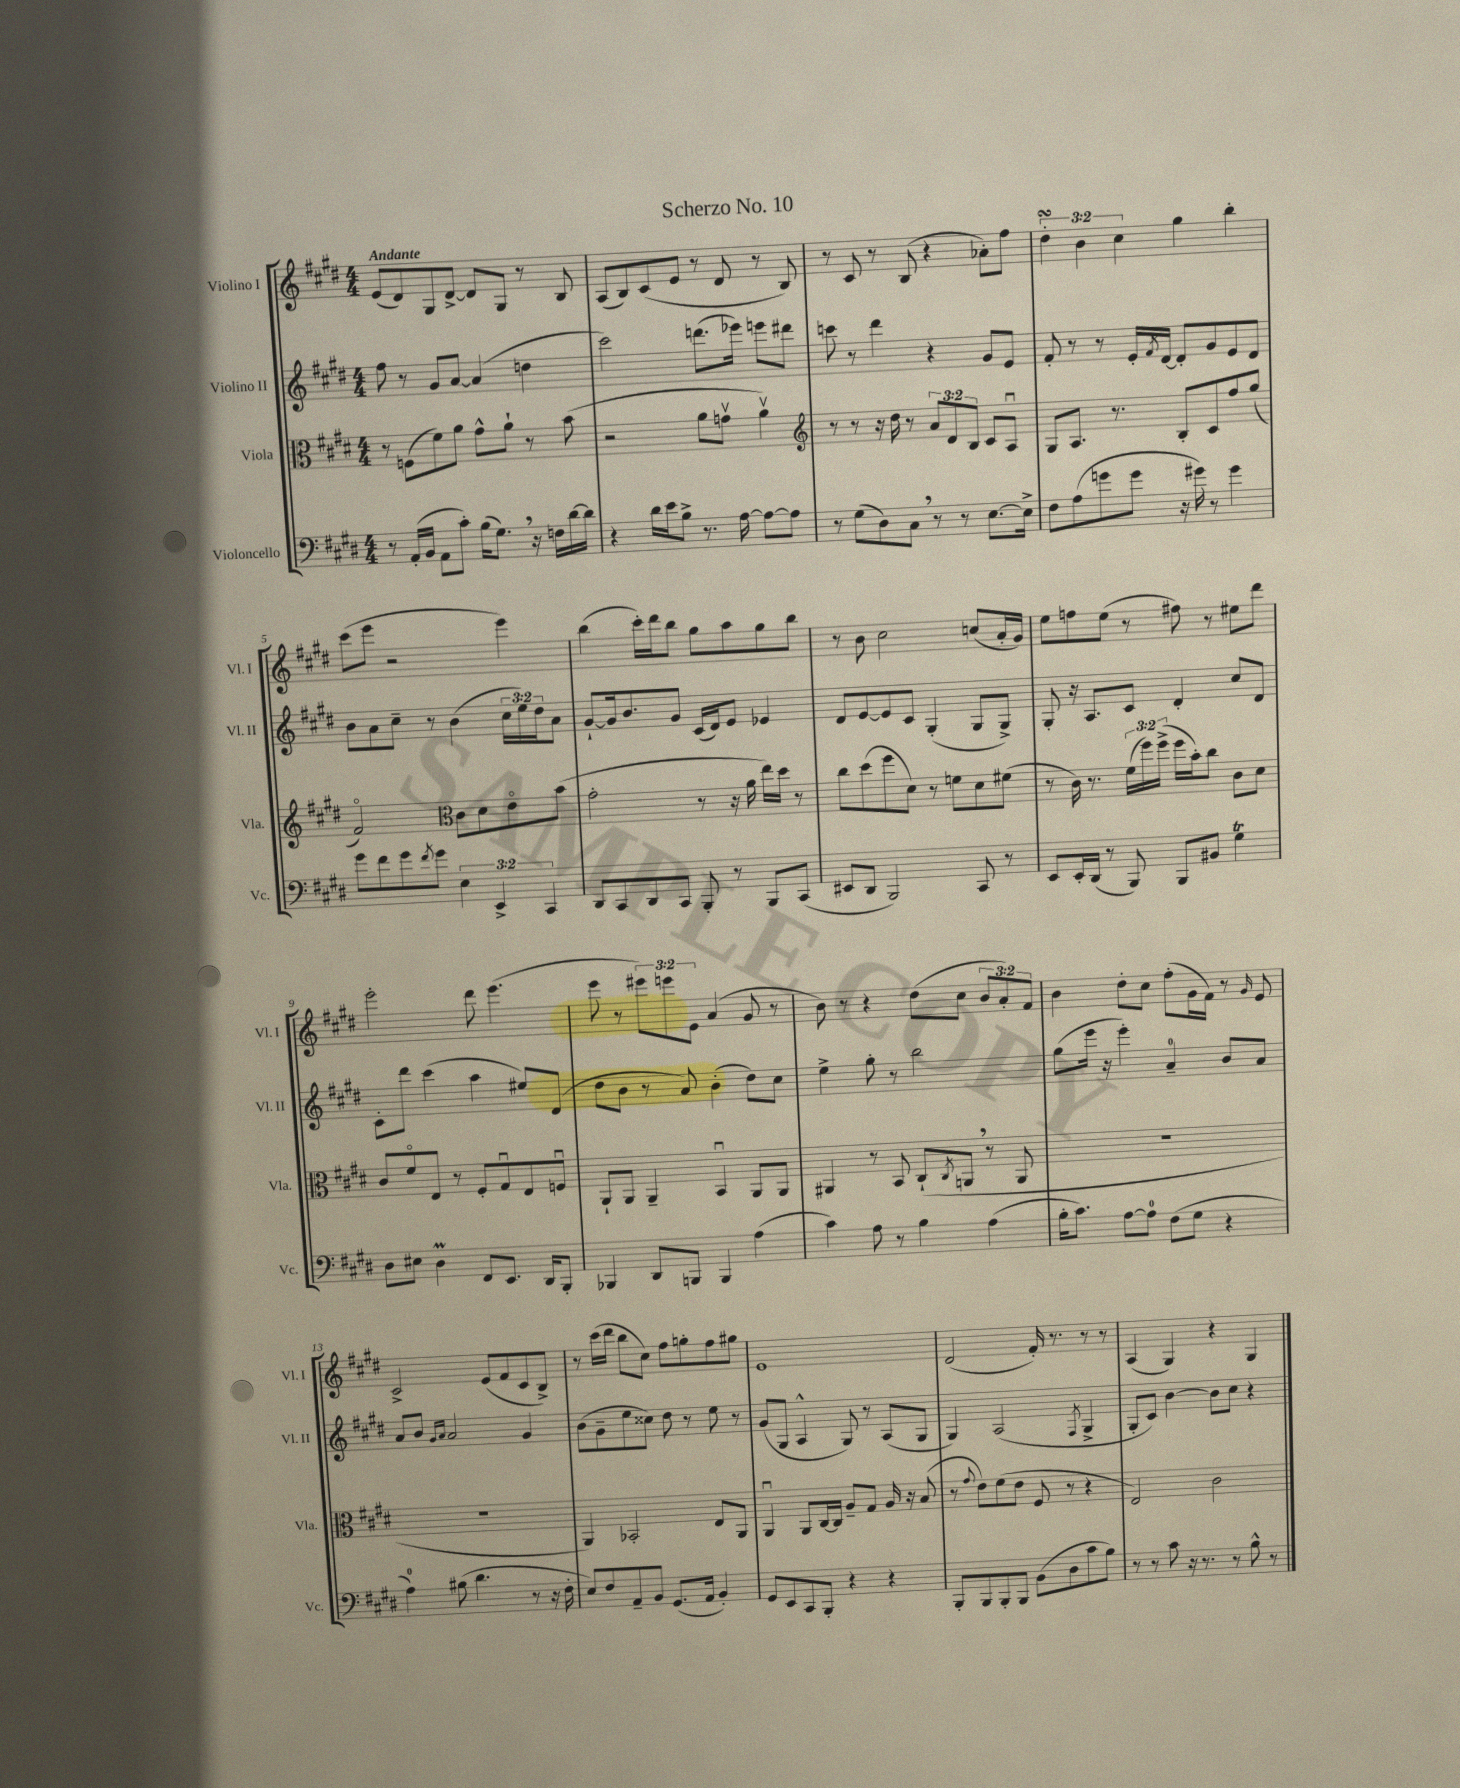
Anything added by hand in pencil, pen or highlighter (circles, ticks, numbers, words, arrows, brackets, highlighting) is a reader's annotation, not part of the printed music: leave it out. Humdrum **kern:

**kern	**kern	**kern	**kern
*part4	*part3	*part2	*part1
*staff4	*staff3	*staff2	*staff1
*I"Violoncello	*I"Viola	*I"Violino II	*I"Violino I
*I'Vc.	*I'Vla.	*I'Vl. II	*I'Vl. I
*clefF4	*clefC3	*clefG2	*clefG2
*k[f#c#g#d#]	*k[f#c#g#d#]	*k[f#c#g#d#]	*k[f#c#g#d#]
*M4/4	*M4/4	*M4/4	*M4/4
=1	=1	=1	=1
!	!	!	!LO:TX:a:B:t=Andante
8r	8r	8ff#\	(8e/L
(16AA'/LL	(8Fn\L	8r	8d#/)
16BB/JJ	.	.	.
8AA\L	8f#\)	8g#/L	8G#/
8c#'\J)	8a\J	[8a/J	[8d#^/J
(16B\KL	8g#^^\L	(4a/]	8d#/L]
8.G#,\J)	.	.	.
.	8a`\J	.	8G#/J
16r	8r	4ddn\	8r
16Fn\LL	.	.	.
[16d#\	(8b\	.	8B/
16d#\JJ]	.	.	.
=2	=2	=2	=2
4r	2r	2ccc#\)	(8A/L
.	.	.	8B/)
16d#\LL	.	.	(8c#/
16e\J	.	.	.
8B^\J	.	.	8e/J
8.r	8a\L	(8.dddn\L	8r
.	8gnv\J	.	8d#/
[16A\	.	16eee-X\Jk)	.
8A\L_	4av\)	8eeen\L	8r
8A\J]	.	8ddd#X\J	8B/)
=3	=3	=3	=3
*	*clefG2	*	*
8r	8r	8cccn\	8r
(8G#\L	8r	8r	8c#/
8D#\)	16r	4ddd#\	8r
.	16dd#\	.	.
8C#,\J	8r	.	(8B/
8r	12a/L	4r	4r
.	12d#/	.	.
8r	.	.	.
.	12B/J	.	.
[8.E\L	8c#/L	8g#/L	8a-X'\L)
.	8Au/J	8e/J	8ff#\J
16E^\Jk]	.	.	.
=4	=4	=4	=4
8F#\L	8G#/L	8f#'/	6dd#sSsS'\
(8A\	8.A/J	8r	.
.	.	.	6b\
8gn\	.	8r	.
.	8.r	.	.
.	.	.	6cc#\
8g\J	.	16e'/LL	.
.	.	8qf#/	.
.	.	[16d#/JJ	.
16r	8B'/L	8d#'/L]	4gg#\
16g#X\)	.	.	.
8r	8c#/	8g#/	.
4g#\	8ff#/	8e/	4bb'\
.	(8gg#/J	8d#/J	.
!!LO:LB:g=z
=5	=5	=5	=5
8g#\L	2f#/)	8b\L	(8ccc#\L
8f#\	.	8a\	8eee\J
8g#\	.	8cc#~\J	2r
8qf#/	.	.	.
8g#\J	.	8r	.
*	*clefC3	*	*
6E\	8c#\L	(4b\	.
.	8d#\	.	.
6EE^/	.	.	.
.	8e\	24cc#\LL	4eee\)
.	.	24ee\)	.
6CC#/	.	24dd#\J	.
.	(8b\J	8a\J	.
=6	=6	=6	=6
8DD#/L	2g#'\	[8g#`/L	(4bb\
8CC#/	.	16g#/k]	.
.	.	8.b/	.
8DD#/	.	.	16ccc#'\LL)
.	.	.	16ddd#\J
8CC#/J	.	8g#/J	8bb\J
8BBB'/	8r	(16c#/LL	8gg#\L
.	.	16d#/J)	.
8r	16r	8e/J	8aa\
.	16a\	.	.
8BBB/L	16ee\LL)	4e-X/	8gg#\
.	16dd#\JJ	.	.
(8CC#/J	8r	.	8bb\J
=7	=7	=7	=7
8EE#X/L	8cc#\L	8d#/L	8r
8DD#/J	(8dd#\	[8e/	8b\
2BBB/)	8ff#\	8e/]	2cc#\
.	8d#\J)	8c#/J	.
.	8r	(4G#'/	.
.	8fn\L	.	.
8CC#/	8d#\	8G#/L	(8ccn/L
8r	(8f#X\J	8G#^/J)	16a'/L
.	.	.	16g#/JJ)
=8	=8	=8	=8
8EE/L	8r	8G#'/	8ee\L
16EE'/L	16c#\)	16r	8ffn\
(16DD#/JJ	8.r	8.A/L	.
8r	.	.	(8ee\J
8BBB/)	(24f#\LL	8c#/J	8r
.	24ff#\)	.	.
.	(24ff#^\JJ	.	.
8BBB/L	16ff#\LL	4d#'/	8ff#X\)
.	16b'\J)	.	.
8BB#X/J	8cc#\J	.	8r
4G#t\	8c#\L	8cc#/L	8ee#X\L
.	8d#\J	8d#/J	8ddd#\J
!!LO:LB:g=z
=9	=9	=9	=9
8D#\L	8c#/L	8c#'\L	2eee'\
8E#X\J	8f#/	8ddd#\J	.
4D#m\	8E/J	(4ccc#\	.
.	8r	.	.
8FF#/L	8F#'/L	4aa\	8ddd#\
8.EE/J	8G#u/	.	(4.eee\
.	8E/	8ee#X/L)	.
16DD#/KL	.	.	.
8BBB'/J	8Fnu/J	(8d#/J	.
=10	=10	=10	=10
4BBB-X/	8AA`/L	8dd#\L	8eee\
.	8AA/J	8b\J	8r
8DD#/L	4AA~/	8r	12eee#X\L)
.	.	.	12eeen\
8BBBn/J	.	8a/)	.
.	.	.	12e\J
4BBB/	4BBu/	(4b'\	(4a/
(4A\	8AA/L	8dd#\L)	8g#/
.	8AA/J	8cc#\J	8r
=11	=11	=11	=11
4c#\)	4AA#X/	4ee^\	8b\)
.	.	.	8r
8A\	8r	8gg#'\	4r
8r	8BB/	8r	.
4B\	(8C#`/L	2bb\	(8dd#\L
.	8qC#/	.	.
.	8AAn,/J	.	8cc#\J
(4A\	8r	.	12b/L
.	.	.	12a'/)
.	8AA/	.	.
.	.	.	12f#/J
=12	=12	=12	=12
16B'\KL	1r	(8gg#\L	4b\
8.c#\J)	.	.	.
.	.	16eee\Jk	.
.	.	16r	.
[8A\L	.	4eee'\)	8dd#'\L
8A\J]	.	.	8cc#\J
(8F#\L	.	4a~/	(8ff#'\L
8G#\J	.	.	16g#\L
.	.	.	16f#\JJ)
4r	.	8b/L	8r
.	.	.	16qqg#/
.	.	8a/J	8e/
!!LO:LB:g=z
=13	=13	=13	=13
4A\)	1r	8a/L	2c#^/
.	.	8b/J	.
.	.	16qqg#/LL	.
.	.	16qqa/JJ	.
(8B#X\	.	2a/	.
4.d#\	.	.	.
.	.	.	(8e/L
.	.	.	8f#/
8r	.	4g#/	8c#/
16r	.	.	8B^/J)
16F#'\	.	.	.
=14	=14	=14	=14
8E/L)	4AA/)	(8b\L	8r
8F#/	.	8g#~\	(16ccc#\LL
.	.	.	16ddd#\JJ
8AA~/	2BB-X'/	8ee\	8bb\L
8BB/J	.	8cc##X\J)	8cc#\J)
(8.GG#/L	.	8dd#\	8ff#\L
.	.	8r	8ggn'\
16AA/Jk	.	.	.
4BB'/)	8E/L	8ee\	8ff#\
.	8AA/J	8r	8gg#X\J
=15	=15	=15	=15
8GG#/L	4AAu/	(8g#/L	1e
8EE/	.	8G#/J	.
8CC#/	8AA/L	4A^^/	.
8BBB'/J	[16C#/L	.	.
.	16C#/JJ]	.	.
4r	8A~/L	8G#/)	.
.	8G#/J	8r	.
4r	16A/	(8A/L	.
.	16r	.	.
.	(8B/	8G#/J	.
=16	=16	=16	=16
8BBB'/L	8r	4G#/)	(2d#/
.	8qqg#/	.	.
8BBB/	8e\L)	.	.
8BBB'/	(8f#\	(2A/	.
8BBB/J	8e\J	.	.
(8BB\L	8F#/	.	16f#'/)
.	.	.	8.r
8D#\	8r	.	.
.	.	8qF#/	.
8c#\	4r	4G#^/	8r
8B\J)	.	.	8r
=17	=17	=17	=17
8r	2E/)	8G#'/L	(4A/
8r	.	8c#/J)	.
8c#\	.	[4b\	4G#/)
16r	.	.	.
8.r	.	.	.
.	2c#\	8b\L]	4r
8r	.	8cc#\J	.
8B^^\	.	4r	4G#/
8r	.	.	.
==	==	==	==
*-	*-	*-	*-
